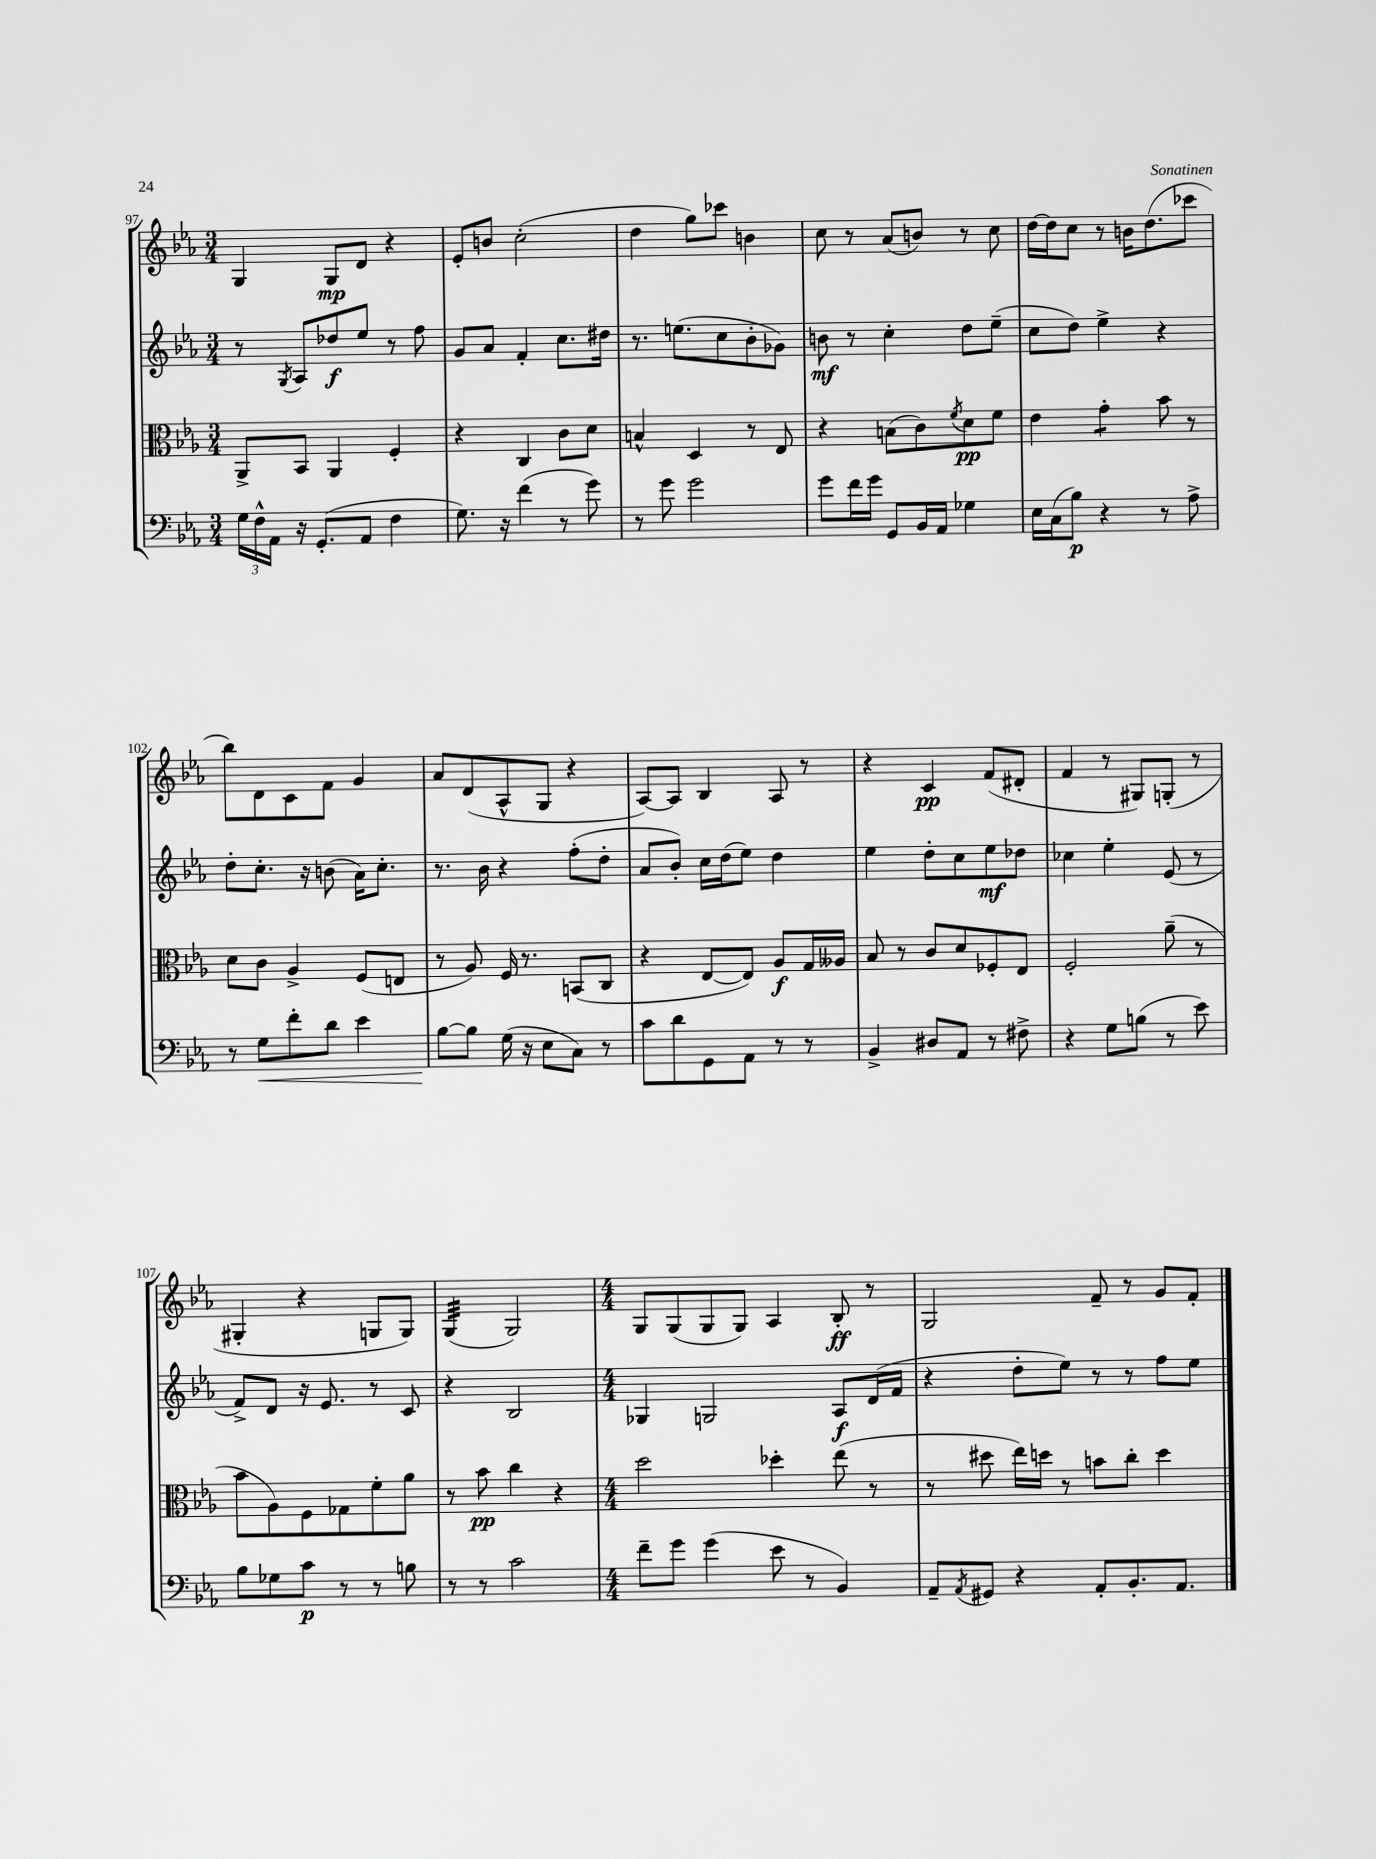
<<
\new StaffGroup <<
\new Staff = "s0" {
    \clef treble \key ees \major \numericTimeSignature \time 3/4
    g4 g8\mp d'8 r4 |
    ees'8-. b'8 c''2-.( |
    d''4 g''8) ces'''8 b'4 |
    c''8 r8 aes'8( b'8) r8 c''8 |
    d''16~ d''16 c''8 r8 b'16 d''8.( ces'''8 |
    bes''8) d'8 c'8 f'8 g'4 |
    aes'8 d'8( aes8-^ g8 r4 |
    aes8~) aes8 bes4 aes8 r8 |
    r4 c'4\pp f'8( dis'8-. |
    f'4 r8 gis8) g8-.( r8 |
    gis4-. r4 g8 g8) |
    g4:32( g2) |
    \numericTimeSignature \time 4/4 g8 g8( g8 g8) aes4 bes8-.\ff r8 |
    g2 f'8-- r8 g'8 f'8-. \bar "|." |
}
\new Staff = "s1" {
    \clef treble \key ees \major \numericTimeSignature \time 3/4
    r8 \acciaccatura { g8 } aes8 des''8\f ees''8 r8 f''8 |
    g'8 aes'8 f'4-. c''8. dis''16 |
    r8. e''8.( c''8 bes'8-. ges'8) |
    b'8\mf r8 c''4-. d''8 ees''8--( |
    c''8 d''8) ees''4-> r4 |
    d''8-. c''8.-. r16 b'8( aes'16) c''8.-. |
    r8. bes'16 r4 f''8-.( d''8-. |
    aes'8 bes'8-.) c''16 d''16( ees''8) d''4 |
    ees''4 d''8-. c''8 ees''8\mf des''8 |
    ces''4 ees''4-. ees'8( r8 |
    f'8->) d'8 r16 ees'8. r8 c'8 |
    r4 bes2 |
    \numericTimeSignature \time 4/4 ges4 g2 aes8\f d'16( f'16 |
    r4 d''8-. ees''8) r8 r8 f''8 ees''8 \bar "|." |
}
\new Staff = "s2" {
    \clef alto \key ees \major \numericTimeSignature \time 3/4
    aes,8-> bes,8 aes,4 f4-. |
    r4 c4 c'8 d'8 |
    b4-^ d4 r8 ees8 |
    r4 b8( c'8) \acciaccatura { f'8 } d'8\pp f'8 |
    ees'4 g'4:8-. bes'8 r8 |
    d'8 c'8 aes4-> f8( e8 |
    r8 aes8) f16 r8. b,8( c8 |
    r4 ees8~ ees8) aes8\f g16 aeses16 |
    bes8 r8 c'8 d'8 fes8-. ees8 |
    f2-. aes'8--( r8 |
    bes'8 aes8) f8 ges8 f'8-. aes'8 |
    r8 bes'8\pp c''4 r4 |
    \numericTimeSignature \time 4/4 d''2 des''4-. ees''8( r8 |
    r8 dis''8 ees''16) d''16 r8 b'8 c''8-. d''4 \bar "|." |
}
\new Staff = "s3" {
    \clef bass \key ees \major \numericTimeSignature \time 3/4
    \tuplet 3/2 { g16 f16-^ aes,16 } r16 g,8.-.( aes,8 f4 |
    g8.) r16 f'4( r8 g'8) |
    r8 g'8 g'2 |
    g'8 f'16 g'16 g,8 bes,16 aes,16 ges4 |
    ees16 c16( bes8\p) r4 r8 aes8-> |
    r8 g8\< f'8-. d'8 ees'4 |
    bes8~\! bes8 g16( r16 ees8 c8) r8 |
    c'8 d'8 g,8 aes,8 r8 r8 |
    bes,4-> dis8 aes,8 r8 fis8-> |
    r4 g8 b8( r8 ees'8) |
    bes8 ges8 c'8\p r8 r8 b8 |
    r8 r8 c'2 |
    \numericTimeSignature \time 4/4 f'8-- g'8 g'4( ees'8 r8 bes,4) |
    aes,8-- \acciaccatura { aes,8 } gis,8 r4 aes,8-. bes,8.-. aes,8. \bar "|." |
}
>>
>>
\layout { \context { \Score currentBarNumber = #97 } }
